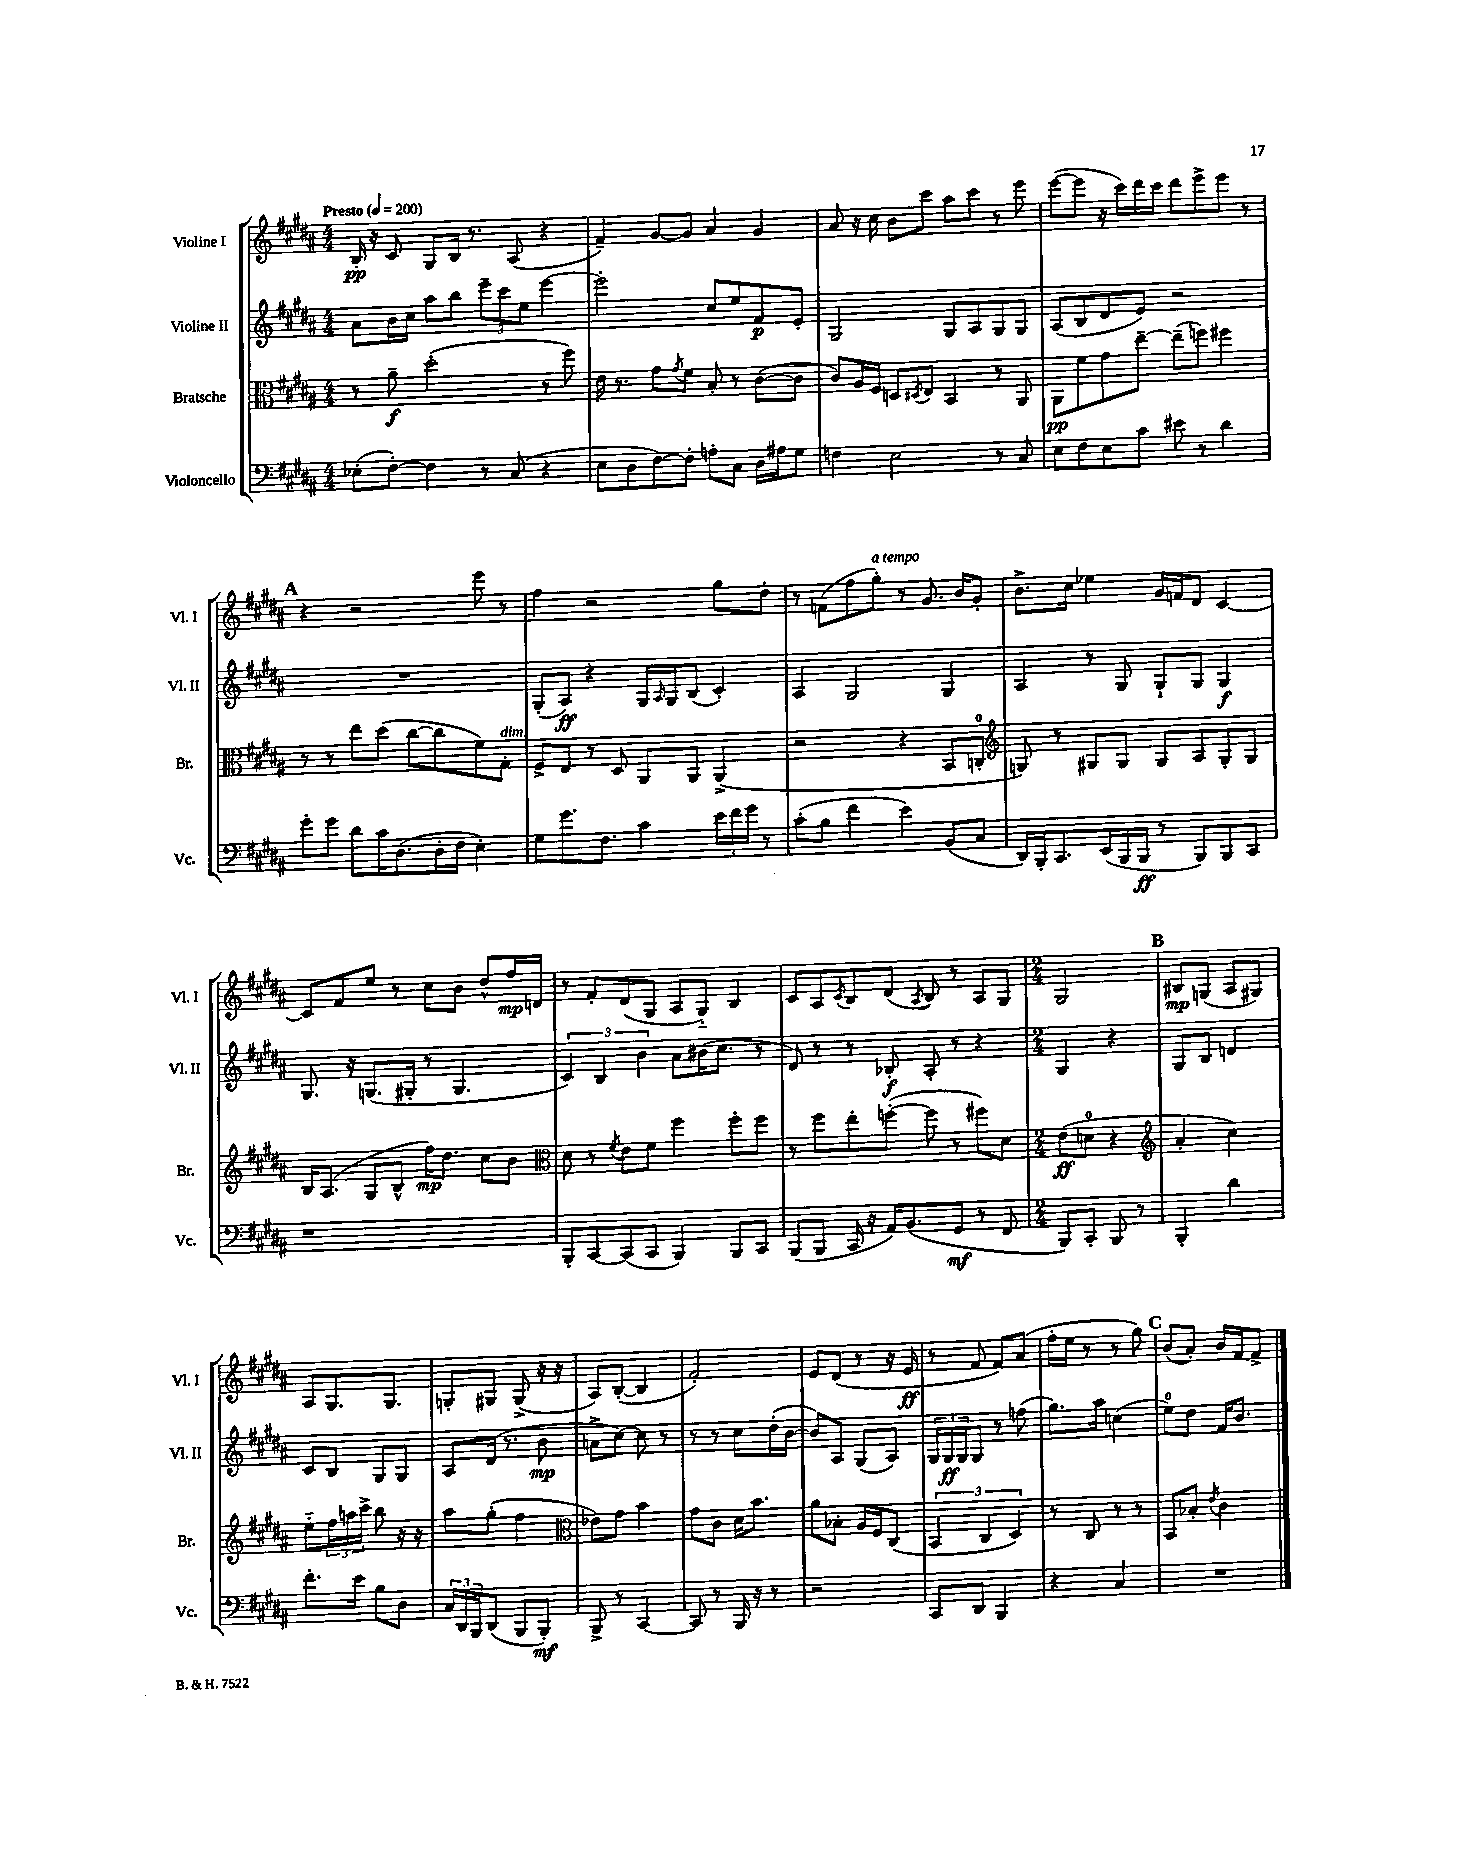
<<
\new StaffGroup <<
\new Staff = "s0" \with { instrumentName = "Violine I" shortInstrumentName = "Vl. I" } {
    \clef treble \key b \major \numericTimeSignature \time 4/4 \tempo "Presto" 4 = 200
    b16-.\pp r16 cis'8 gis8 b16 r8. ais8( r4 |
    fis'4--) gis'8~ gis'8 ais'4 gis'4 |
    ais'8 r16 cis''16 b'8 cis'''8 ais''8 cis'''8 r8 e'''8 |
    e'''8~( e'''8 r16 cis'''16) dis'''16 cis'''16 dis'''8 e'''8-> e'''8 r8 |
    \mark \markup { \bold "A" } r4 r2 e'''8 r8 |
    fis''4 r2 gis''8 dis''8-. |
    r8 f'8( fis''8 gis''8-.^\markup { \italic "a tempo" }) r8 gis'8. b'16 gis'8-. |
    b'8.-> cis''16 ees''4 gis'16 f'16 dis'8 cis'4~ |
    cis'8 fis'8 e''8 r8 cis''8 b'8 dis''8-^ fis''16\mp d'16 |
    r8 fis'8-. dis'8( gis8 ais8 gis8-_) b4 |
    cis'8 ais8 \acciaccatura { cis'8 } b8 dis'8( \acciaccatura { ais8 } b8) r8 ais8 gis8 |
    \numericTimeSignature \time 2/4 gis2 |
    \mark \markup { \bold "B" } bis8\mp g8( ais8 gis8) |
    ais8 gis8. gis8. |
    g8-. gis8 gis8->( r16 r16 |
    ais8) b8~-.( b4 |
    fis'2-.) |
    e'8 dis'8( r8 r16 e'16\ff |
    r8 fis'8 fis'8) ais'8( |
    fis''16-. e''16 r8 r8 gis''8) |
    \mark \markup { \bold "C" } b'8( ais'8-.) b'16 fis'16~ fis'8-> \bar "|." |
}
\new Staff = "s1" \with { instrumentName = "Violine II" shortInstrumentName = "Vl. II" } {
    \clef treble \key b \major \numericTimeSignature \time 4/4
    ais'8 b'16 cis''16 ais''8 b''8 \tuplet 3/2 { e'''8-- cis'''8 e''8 } e'''4~ |
    e'''2-. cis''8 e''8 fis'8\p e'8-. |
    gis2 gis8 ais8 gis8 gis8 |
    ais8( b8 dis'8 e'8) r2 |
    \mark \markup { \bold "A" } R1 |
    gis8-.( ais8\ff) r4 gis16 \grace { ais16 } gis16 b8( cis'4-.) |
    ais4 gis2 gis4 |
    ais4 r8 gis8 gis8-! gis8 gis4\f |
    gis8. r16 g8.( gis16-. r8 gis4. |
    \tuplet 3/2 { cis'4) b4 b'4 } ais'8 bis'16( cis''8. r8 |
    dis'8) r8 r8 bes8-.\f ais8-. r8 r4 |
    \numericTimeSignature \time 2/4 gis4 r4 |
    \mark \markup { \bold "B" } gis8 b8 d'4 |
    cis'8 b8 gis8 gis8 |
    ais8 dis'16( r8. b'8\mp |
    a'8-> cis''8~) cis''8 r8 |
    r8 r8 cis''8 dis''16-.( b'16~ |
    b'8) ais8 gis8( ais8) |
    \tuplet 3/2 { gis16 gis16\ff gis16 } gis8 r8 f''8( |
    gis''8.) ais''16 c''4( |
    \mark \markup { \bold "C" } e''8-0) dis''8 fis'16 b'8. \bar "|." |
}
\new Staff = "s2" \with { instrumentName = "Bratsche" shortInstrumentName = "Br." } {
    \clef alto \key b \major \numericTimeSignature \time 4/4
    r8 ais'8--\f dis''2-.( r8 fis''8) |
    e'16 r8. gis'8 \acciaccatura { gis'8 } fis'8 b8-. r8 cis'8~( cis'8 |
    cis'8) ais16 fis16 d8 \acciaccatura { dis8 } e8 b,4 r8 ais,8 |
    ais,8\pp fis'8 gis'8 e''8~-- e''8--( f''8) fis''4 |
    \mark \markup { \bold "A" } r8 r8 e''8 dis''8( cis''8~ cis''8 fis'8) gis8-.^\markup { \italic "dim." } |
    fis8-> e8 r8 dis8 ais,8 ais,8 ais,4->( |
    r2 r4 b,8 c8-0-. |
    \clef treble g8) r8 gis8 gis8 gis8 ais8 gis8-. gis8 |
    b16 ais8.( gis8 b8-^ fis''16\mp) dis''8. cis''8 b'8 |
    \clef alto dis'8 r8 \acciaccatura { fis'8 } e'8 fis'8 fis''4 fis''8-. fis''8 |
    r8 fis''8 e''8-. f''8~-.( f''8 r8 fis''8) dis'8 |
    \numericTimeSignature \time 2/4 e'8\ff( d'8-0 r4 |
    \mark \markup { \bold "B" } \clef treble ais'4-. cis''4) |
    e''8-_ \tuplet 3/2 { fis''16 a''16 cis'''16-> } b''8 r16 r16 |
    ais''8 gis''8-.( fis''4 |
    \clef alto ees'8) gis'8 b'4 |
    gis'8 cis'8 dis'16 b'8. |
    ais'8 bes8-. ais16 fis16 cis8( |
    \tuplet 3/2 { b,4 cis4 dis4) } |
    r8 cis8 r8 r8 |
    \mark \markup { \bold "C" } b,8 bes8-. \acciaccatura { e'8 } cis'4 \bar "|." |
}
\new Staff = "s3" \with { instrumentName = "Violoncello" shortInstrumentName = "Vc." } {
    \clef bass \key b \major \numericTimeSignature \time 4/4
    ees8-.( fis8~-.) fis4 r8 cis8( r4 |
    e8 dis8 fis8~) fis8-. a8-. cis8 dis16 ais16 gis8 |
    f4 e2 r8 cis8 |
    e8 fis8 e8 cis'8 eis'8 r8 dis'4 |
    \mark \markup { \bold "A" } gis'8-. gis'8 dis'8 cis'16 dis8.( dis16-. fis16 e4-.) |
    gis8 gis'8. fis8. cis'4 \tuplet 3/2 { e'16 fis'16 gis'16 } r8 |
    cis'8-.( b8 fis'4 e'4) b,8( cis8 |
    dis,16) b,,16-. cis,8. e,16( b,,16 b,,16\ff r8 b,,8) b,,8 cis,8 |
    r1 |
    b,,8-. cis,8~ cis,8( cis,8 b,,4) b,,8 cis,8 |
    b,,8( b,,8 cis,16 r16 ais,16) b,8.( gis,8\mf r8 fis,8 |
    \numericTimeSignature \time 2/4 b,,8) cis,8-. b,,8 r8 |
    \mark \markup { \bold "B" } b,,4-. dis'4 |
    fis'8.-. e'16 b8 dis8 |
    \tuplet 3/2 { cis16 dis,16 b,,16 } dis,8( b,,8 b,,8-.\mf) |
    b,,8-> r8 cis,4~ |
    cis,8 r8 b,,16 r16 r8 |
    r2 |
    cis,8 dis,8 b,,4 |
    r4 cis4 |
    \mark \markup { \bold "C" } R2 \bar "|." |
}
>>
>>
\layout { \context { \Score \remove "Bar_number_engraver" } }
